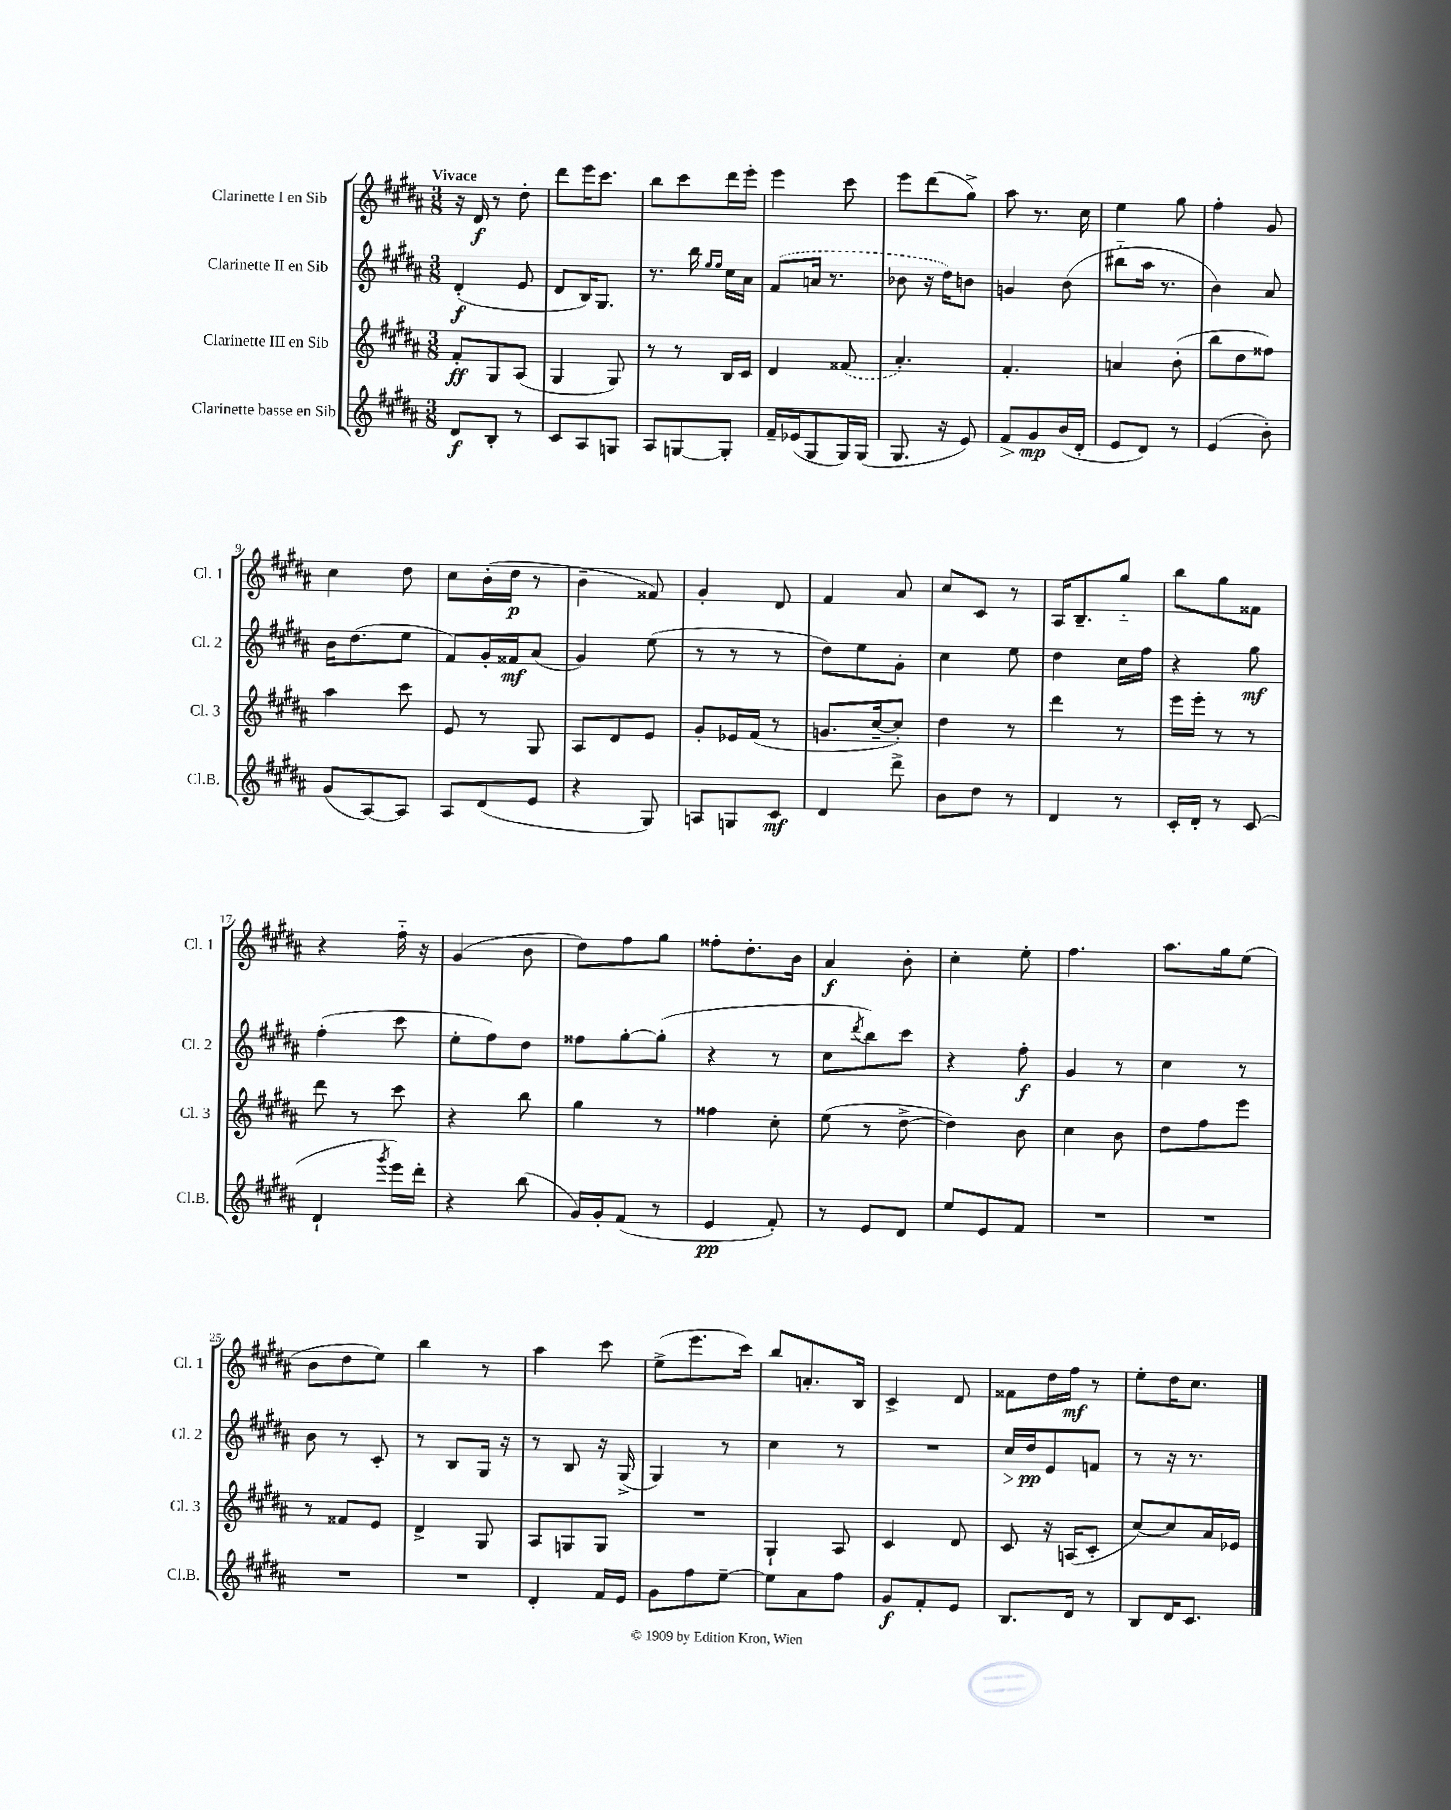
<<
\new StaffGroup <<
\new Staff = "s0" \with { instrumentName = "Clarinette I en Sib" shortInstrumentName = "Cl. 1" } {
    \clef treble \key b \major \numericTimeSignature \time 3/8 \tempo "Vivace"
    r16 dis'16\f r8 dis''8-. |
    dis'''8 e'''16 cis'''8. |
    b''8 cis'''8 dis'''16 e'''16-. |
    e'''4 cis'''8 |
    e'''8 dis'''8( gis''8->) |
    ais''8 r8. cis''16 |
    e''4 gis''8 |
    fis''4-. gis'8 |
    cis''4 dis''8 |
    cis''8 b'16-.( dis''16\p r8 |
    b'4-- fisis'8) |
    gis'4-. dis'8 |
    fis'4 ais'8 |
    cis''8 cis'8 r8 |
    ais16 b8.-- gis''8-_ |
    b''8 gis''8 fisis'8 |
    r4 fis''16-_ r16 |
    gis'4( b'8 |
    dis''8) fis''8 gis''8 |
    fisis''8-. dis''8.-. b'16 |
    ais'4\f b'8-. |
    cis''4-. e''8-. |
    fis''4. |
    ais''8. gis''16 e''8( |
    b'8 dis''8 e''8) |
    b''4 r8 |
    ais''4 cis'''8 |
    e''8->( e'''8. cis'''16) |
    b''8 a'8.-. b16 |
    cis'4-> dis'8 |
    fisis'8 dis''16 fis''16\mf r8 |
    e''8-. dis''16 cis''8. \bar "|." |
}
\new Staff = "s1" \with { instrumentName = "Clarinette II en Sib" shortInstrumentName = "Cl. 2" } {
    \clef treble \key b \major \numericTimeSignature \time 3/8
    dis'4-.\f( e'8 |
    dis'8 b16) gis8. |
    r8. b''16 \grace { e''16 e''16 } cis''16 ais'16 |
    \once \slurDashed fis'8( a'16 r8. |
    bes'8 r16 dis''16) b'8 |
    g'4 b'8( |
    bis''8-_ ais''16 r8. |
    b'4) ais'8 |
    b'16 dis''8.( e''8 |
    fis'8) gis'16-. fisis'16\mf ais'8( |
    gis'4) e''8( |
    r8 r8 r8 |
    dis''8) e''8 gis'8-. |
    cis''4 e''8 |
    dis''4 cis''16 fis''16 |
    r4 gis''8\mf |
    fis''4-.( cis'''8 |
    e''8-. fis''8) dis''8 |
    fisis''8 gis''8~-. gis''8-.( |
    r4 r8 |
    cis''8 \acciaccatura { dis'''8 } b''8) cis'''8 |
    r4 fis''8-.\f |
    gis'4 r8 |
    cis''4 r8 |
    b'8 r8 cis'8-. |
    r8 b8 gis16 r16 |
    r8 b8 r16 gis16->( |
    gis4) r8 |
    cis''4 r8 |
    R4. |
    cis''16\> dis''16\pp\! e'8 f'8 |
    r8 r16 r8. \bar "|." |
}
\new Staff = "s2" \with { instrumentName = "Clarinette III en Sib" shortInstrumentName = "Cl. 3" } {
    \clef treble \key b \major \numericTimeSignature \time 3/8
    fis'8-.\ff gis8 ais8( |
    gis4 gis8) |
    r8 r8 b16 cis'16 |
    dis'4 \once \slurDashed fisis'8( |
    ais'4.-.) |
    fis'4.-. |
    a'4 b'8-.( |
    b''8 dis''8 fisis''8) |
    ais''4 cis'''8 |
    e'8 r8 gis8 |
    ais8 dis'8 e'8 |
    gis'8-. ees'16 fis'16( r8 |
    g'8. cis''16~-- cis''8-.) |
    dis''4 r8 |
    dis'''4 r8 |
    e'''16 e'''16-. r8 r8 |
    dis'''8 r8 cis'''8 |
    r4 b''8 |
    gis''4 r8 |
    fisis''4 cis''8-. |
    e''8( r8 dis''8~-> |
    dis''4) b'8 |
    cis''4 b'8 |
    dis''8 fis''8 e'''8 |
    r8 fisis'8 e'8 |
    dis'4-> gis8 |
    ais8 g8 g8 |
    R4. |
    gis4-! ais8 |
    cis'4 dis'8 |
    cis'8 r16 a16( cis'8-. |
    cis''8~) cis''8 ais'16 ees'16 \bar "|." |
}
\new Staff = "s3" \with { instrumentName = "Clarinette basse en Sib" shortInstrumentName = "Cl.B." } {
    \clef treble \key b \major \numericTimeSignature \time 3/8
    dis'8\f b8-. r8 |
    cis'8 ais8 g8 |
    ais8 g8~ g8-. |
    fis'16-- ees'16( gis8 gis16) gis16( |
    gis8. r16 e'8) |
    fis'8\> gis'8\mp\! b'16( dis'16-. |
    e'8 dis'8) r8 |
    e'4( b'8-.) |
    gis'8( ais8~) ais8 |
    ais8 dis'8( e'8 |
    r4 gis8) |
    a8 g8 cis'8\mf |
    dis'4 dis'''8-> |
    b'8 dis''8 r8 |
    dis'4 r8 |
    cis'16-. dis'16-. r8 cis'8( |
    dis'4-! \acciaccatura { gis'''8 } e'''16) dis'''16-. |
    r4 b''8( |
    gis'16) gis'16-. fis'8( r8 |
    e'4\pp fis'8-.) |
    r8 e'8 dis'8 |
    e''8 e'8 fis'8 |
    R4. |
    R4. |
    R4. |
    R4. |
    dis'4-. fis'16 e'16 |
    gis'8 fis''8 e''8~-- |
    e''8 ais'8 fis''8 |
    gis'8\f fis'8-. e'8 |
    b8. dis'16 r8 |
    b8 dis'16 cis'8. \bar "|." |
}
>>
>>
